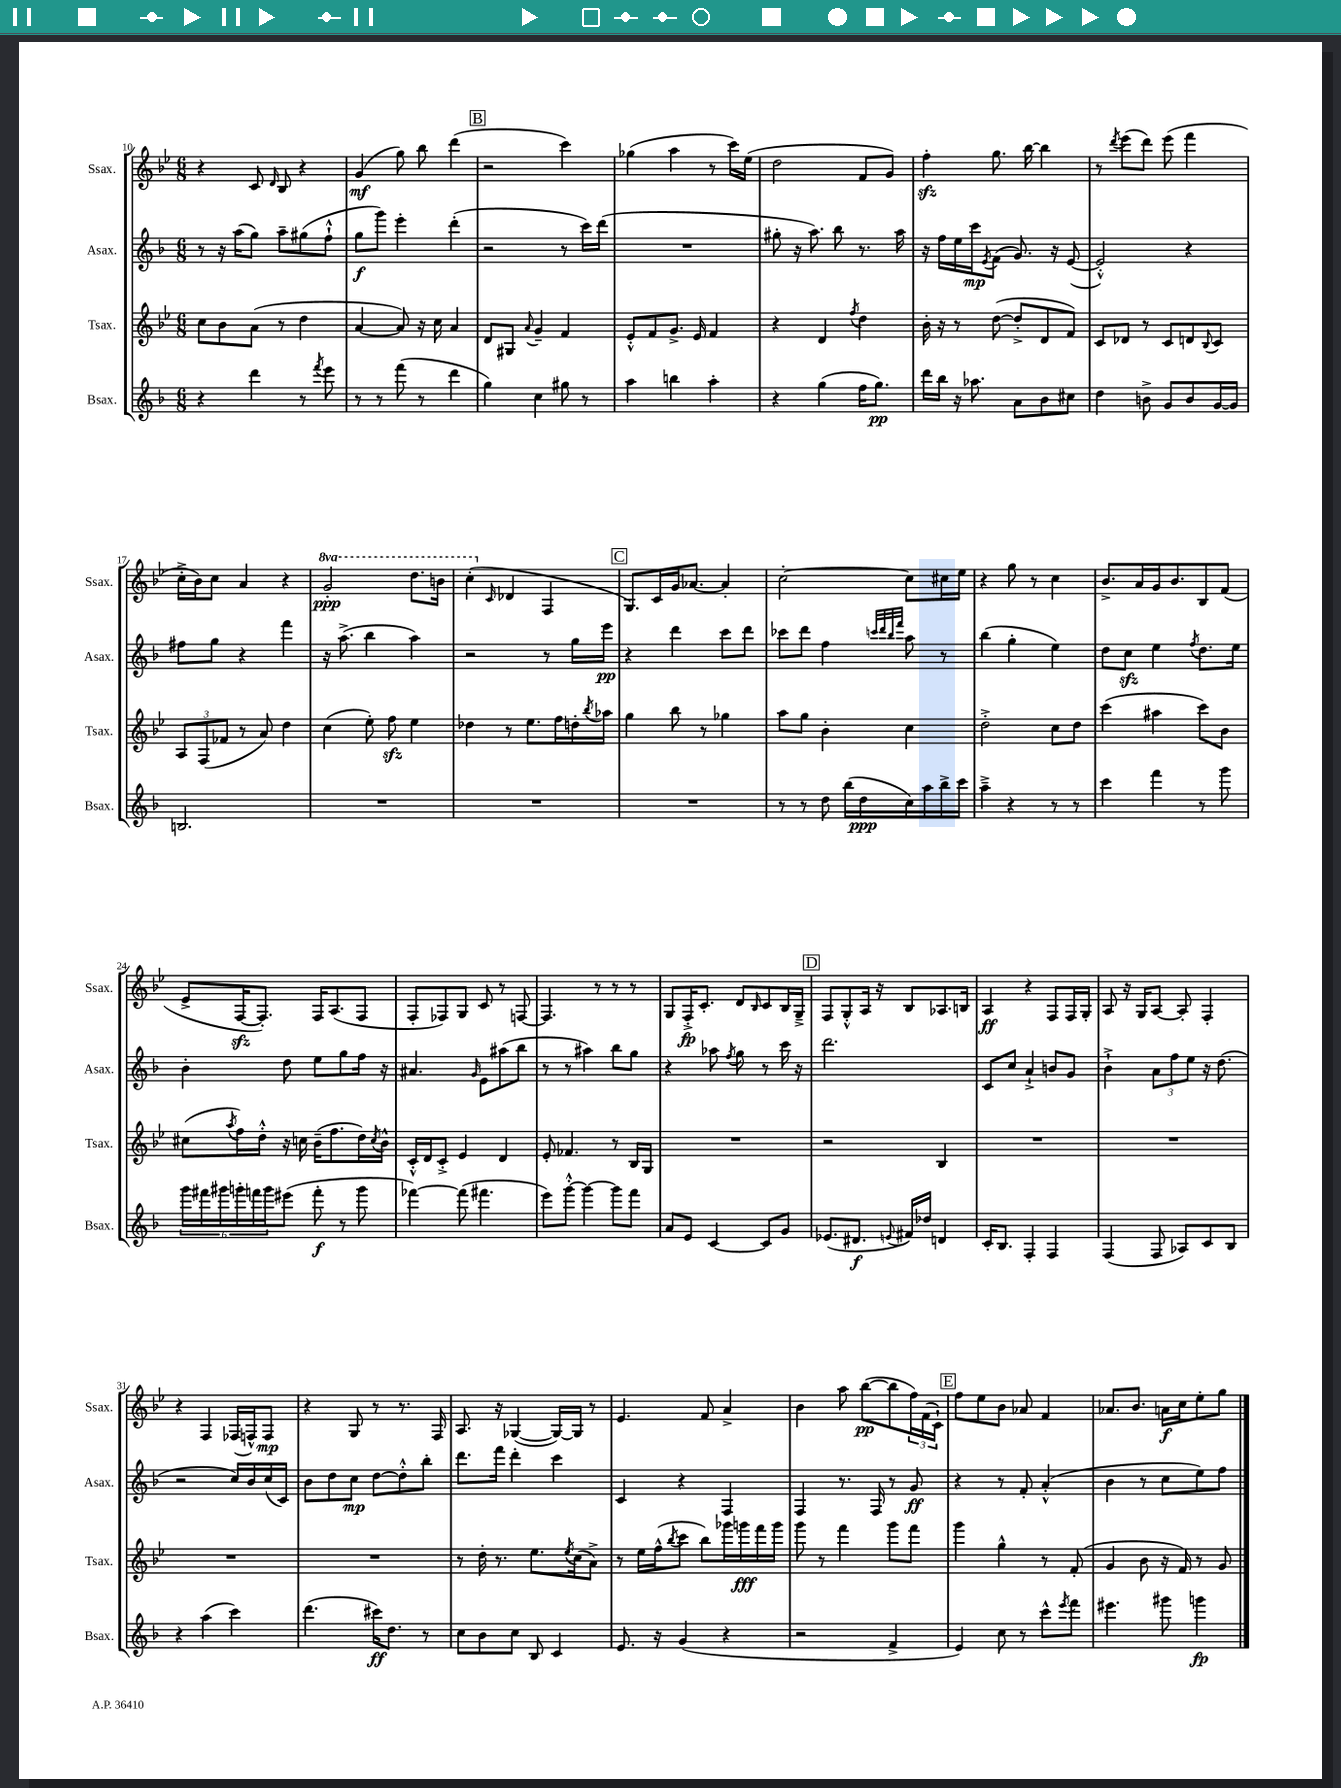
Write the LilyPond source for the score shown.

<<
\new StaffGroup <<
\new Staff = "s0" \with { instrumentName = "Ssax." shortInstrumentName = "Ssax." } {
    \clef treble \key bes \major \numericTimeSignature \time 6/8 \set Staff.ottavationMarkups = #ottavation-simple-ordinals
    r4 c'8 \grace { d'16 } bes8 r4 |
    g'4\mf( g''8) bes''8 d'''4( |
    \mark \markup { \box "B" } r2 c'''4) |
    ges''4( a''4 r8 c'''16) ees''16( |
    d''2 f'8 g'8) |
    f''4-.\sfz g''8. bes''16~ bes''4 |
    r8 \acciaccatura { d'''8 } ees'''8( d'''8) ees'''8( f'''4 |
    c''16-.-> bes'16) c''8 a'4 r4 |
    \ottava #1 g''2-.\ppp d'''8. b''16 |
    c'''4-.( \ottava #0 \grace { c'16 } des'4 f4 |
    \mark \markup { \box "C" } g8.) c'16 g'16 aes'8.~ aes'4-. |
    c''2~-. c''8 cis''16 ees''16 |
    r4 g''8 r8 c''4 |
    bes'8.-> a'16 g'16 bes'8. bes8 f'8( |
    ees'8-> f16~\sfz f8.-.) f16 a8.( f8 |
    f8-. fes8) g8 c'8 r8 f8~ |
    f4. r8 r8 r8 |
    g8 f16-.->\fp c'8.-. d'8 \grace { bes16 } c'8 bes16 g16---> |
    \mark \markup { \box "D" } f8 g8-.-^ a16 r16 bes8 aes8. b16 |
    a4\ff r4 f8 f16 g16-. |
    a8 r16 g16 a8~ a8-. f4-. |
    r4 f4 fes16( f16-^) f8\mp |
    r4 g8 r8 r8. f16 |
    a8. r16 ges4~( ges16~) ges16 r8 |
    ees'4. f'8 a'4-> |
    bes'4 a''8 bes''8~\pp( bes''8 \tuplet 3/2 { f''16) f'16( c'16-!) } |
    \mark \markup { \box "E" } f''8 ees''8 bes'8 aes'8 f'4 |
    aes'8. bes'8. a'16\f c''16 ees''8-. g''8 \bar "|." |
}
\new Staff = "s1" \with { instrumentName = "Asax." shortInstrumentName = "Asax." } {
    \clef treble \key f \major \numericTimeSignature \time 6/8
    r8 r16 a''16( g''8) a''8-- gis''8( f''8-!-^ |
    g''8\f g'''8) e'''4-. d'''4-.( |
    \mark \markup { \box "B" } r2 r8 c'''16) d'''16( |
    R2. |
    gis''8-. r16 a''8.) bes''8 r8. a''16 |
    r16 f''16 e''16 c'''16\mp \acciaccatura { e'8 } f'8( g'8.) r16 e'8~( |
    e'2-.-^) r4 |
    fis''8 g''8 r4 f'''4 |
    r16 a''8.->( bes''4 a''4) |
    r2 r8 g''16 e'''16\pp |
    \mark \markup { \box "C" } r4 d'''4 c'''8 d'''8 |
    ces'''8 d'''8 f''4 \grace { c'''32 d'''32 bes''32 f'''32 } a''8 r8 |
    bes''4( g''4-. e''4) |
    d''8 c''8\sfz e''4 \acciaccatura { f''8 } d''8. e''16 |
    bes'4-. d''8 e''8 g''8 f''16 r16 |
    ais'4. \grace { g'16 } e'8 ais''8( bes''8 |
    r8 r8 ais''4) bes''8 g''8 |
    r4 aes''8 \acciaccatura { f''8 } g''8 r8 c'''16 r16 |
    \mark \markup { \box "D" } d'''2. |
    c'8 c''8 a'4-!-> b'8 g'8 |
    bes'4-!-> \tuplet 3/2 { a'8 f''8 e''8 } r16 d''8.( |
    r2 c''16) bes'16 c''16( c'16) |
    bes'8 d''8 c''8\mp d''8~ d''8-.-^ bes''8-. |
    d'''8. f'''16 d'''4-. c'''4 |
    c'4 r4 f4 |
    f4 r8. f16 r8 g'8\ff |
    \mark \markup { \box "E" } r4 r8 f'8-. a'4-.-^( |
    bes'4 r8 c''8 e''8) f''8 \bar "|." |
}
\new Staff = "s2" \with { instrumentName = "Tsax." shortInstrumentName = "Tsax." } {
    \clef treble \key bes \major \numericTimeSignature \time 6/8
    c''8 bes'8 a'8( r8 d''4 |
    a'4~ a'8) r16 c''16 a'4 |
    \mark \markup { \box "B" } d'8 gis8 \appoggiatura { a'8 } g'4-- f'4 |
    ees'8-.-^ f'8 g'8.-> ees'16 f'4 |
    r4 d'4 \acciaccatura { f''8 } d''4 |
    bes'16-. r16 r8 d''8~( d''8-.-> d'8 f'8) |
    c'8 des'8 r8 c'8 d'8 \appoggiatura { bes8 } c'8 |
    \tuplet 3/2 { a8 f8( fes'8 } r8 a'8) d''4 |
    c''4( ees''8-.) f''8\sfz ees''4 |
    des''4 r8 ees''8. f''16 d''16-. \acciaccatura { bes''8 } aes''16 |
    \mark \markup { \box "C" } g''4 bes''8 r8 ges''4 |
    a''8 g''8 bes'4-. c''4 |
    d''2-.-> c''8 d''8 |
    c'''4( ais''4 c'''8) bes'8 |
    cis''8( \acciaccatura { a''8 } f''16) d''16-.-^ r16 c''16 bes'16--( f''8. d''16) \acciaccatura { c''8 } bes'16-^ |
    c'16-.-^ d'16 c'8-.-> ees'4 d'4 |
    ees'8-. fes'4. r8 bes16 g16 |
    R2. |
    \mark \markup { \box "D" } r2 bes4 |
    R2. |
    R2. |
    R2. |
    R2. |
    r8 d''16-. r8. ees''8. \acciaccatura { ees''8 } c''16( a'8->) |
    r8 ees''16 f''16-^( \acciaccatura { bes''8 } c'''8 bes''8) ges'''16 g'''16\fff f'''16 g'''16 |
    g'''8 r8 f'''4 g'''8 f'''8 |
    \mark \markup { \box "E" } g'''4 g''4-^ r8 f'8-.( |
    g'4 bes'8 r16 f'16) r8 g'8 \bar "|." |
}
\new Staff = "s3" \with { instrumentName = "Bsax." shortInstrumentName = "Bsax." } {
    \clef treble \key f \major \numericTimeSignature \time 6/8
    r4 d'''4 r8 \acciaccatura { f'''8 } e'''8 |
    r8 r8 f'''8( r8 d'''4 |
    \mark \markup { \box "B" } g''4) c''4 gis''8 r8 |
    a''4 b''4 a''4-. |
    r4 g''4( f''16 g''8.\pp) |
    d'''16 bes''16 r16 aes''8. a'8 bes'8 cis''8 |
    d''4 b'8-> g'8 b'8 g'16~ g'16 |
    b2. |
    R2. |
    R2. |
    \mark \markup { \box "C" } R2. |
    r8 r8 d''8 bes''16( d''16\ppp c''16) a''16 bes''16-> c'''16 |
    a''4---> r4 r8 r8 |
    c'''4 f'''4 r8 g'''8 |
    \tuplet 6/4 { g'''16 fis'''16 gis'''16 g'''16-. f'''16 g'''16 } eis'''8( f'''8-.\f r8 g'''8 |
    fes'''4~) fes'''8( fis'''4. |
    e'''8) g'''8~-.-^ g'''4~ g'''8 f'''8 |
    a'8 e'8 c'4~ c'8 g'8 |
    \mark \markup { \box "D" } ees'8.( dis'8.\f \appoggiatura { e'8 } fis'16) des''16 d'4 |
    c'16-. bes8. f4-. f4 |
    f4( f8 aes8) c'8 bes8 |
    r4 a''4( c'''4) |
    d'''4.( cis'''16\ff) d''8. r8 |
    c''8 bes'8 c''8 bes8 c'4 |
    e'8. r16 g'4( r4 |
    r2 f'4-> |
    \mark \markup { \box "E" } e'4) c''8 r8 c'''8-^ \acciaccatura { e'''8 } f'''8 |
    eis'''4. gis'''8 g'''4\fp \bar "|." |
}
>>
>>
\layout { \context { \Score currentBarNumber = #10 } }
